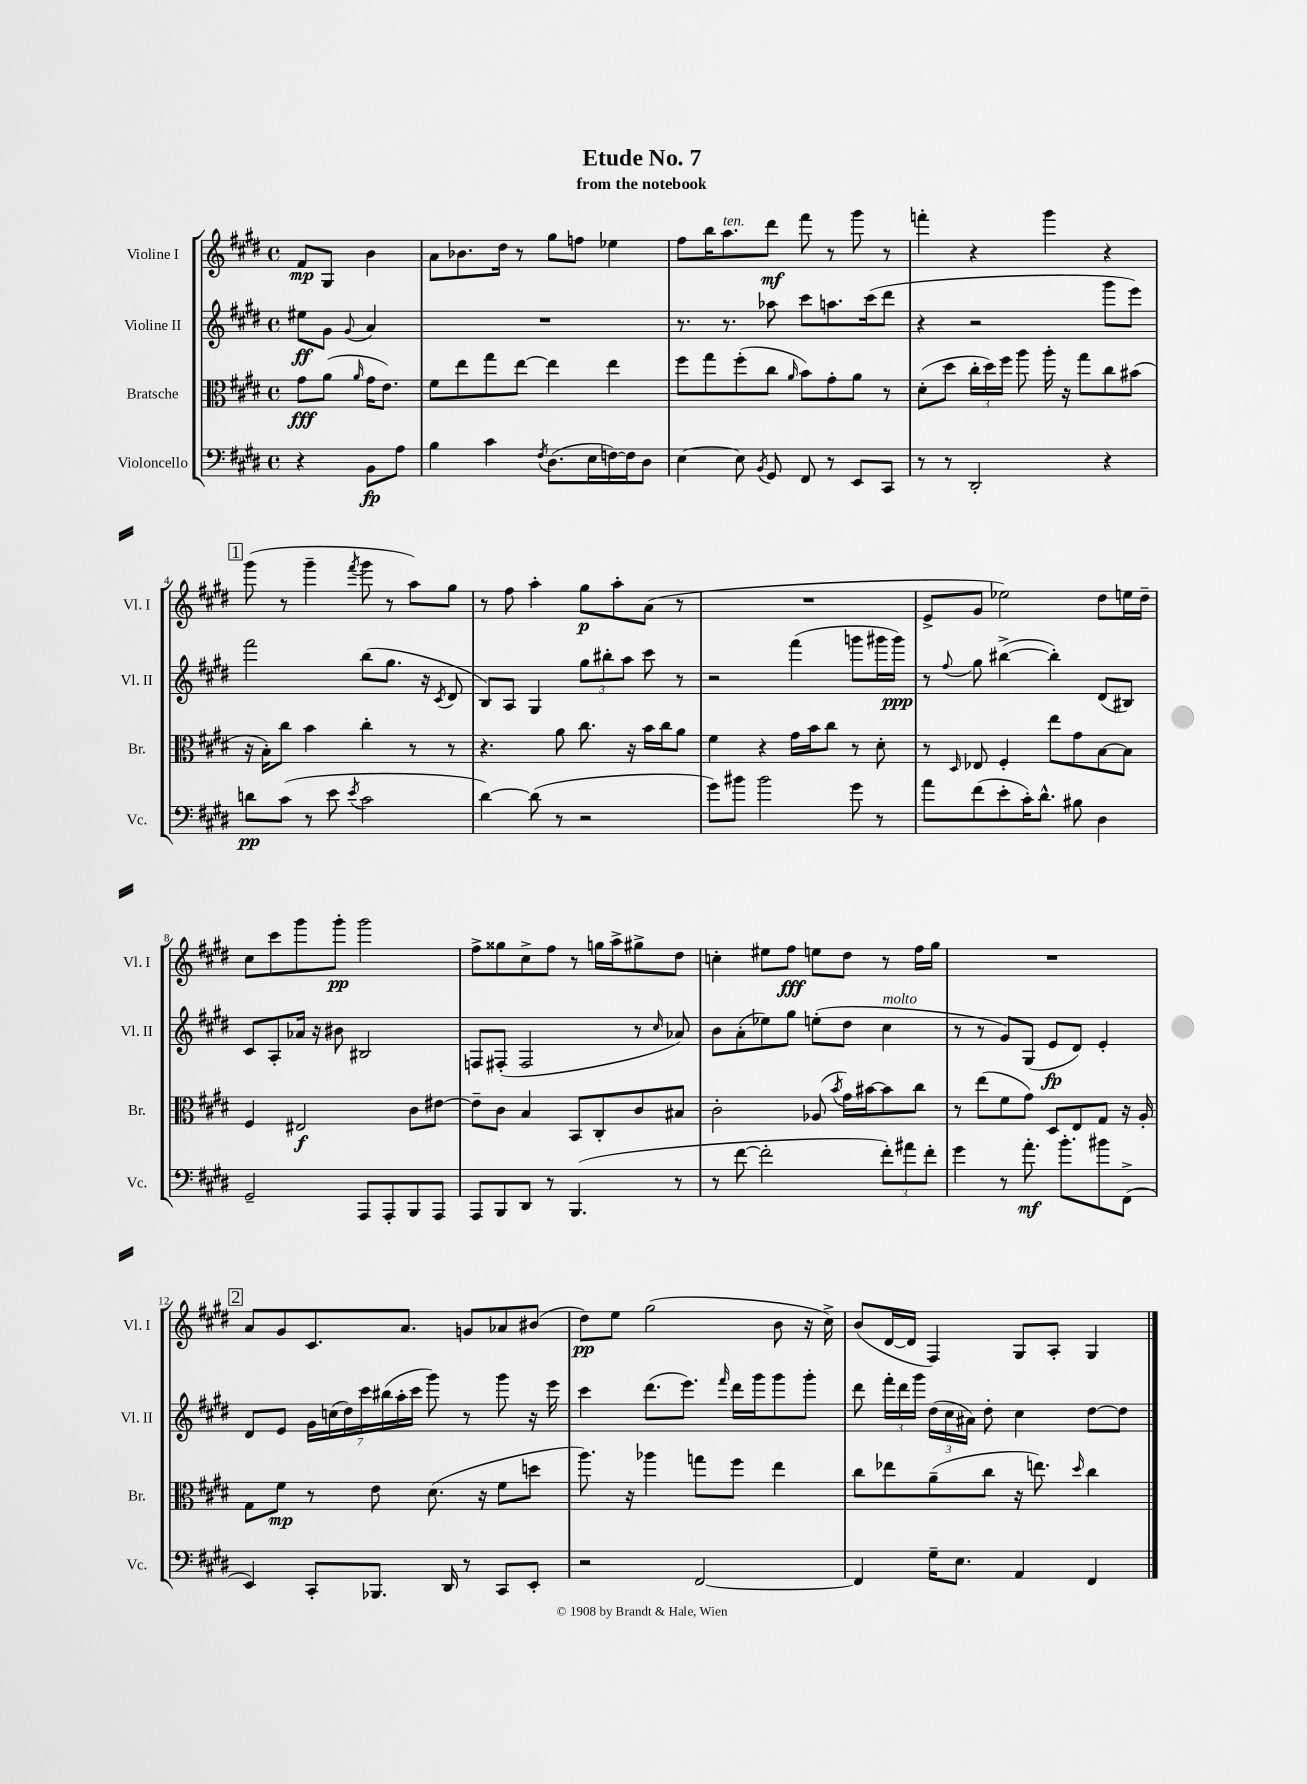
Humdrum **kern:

**kern	**dynam	**kern	**dynam	**kern	**dynam	**kern	**dynam
*part4	*part4	*part3	*part3	*part2	*part2	*part1	*part1
*staff4	*staff4	*staff3	*staff3	*staff2	*staff2	*staff1	*staff1
*I"Violoncello	*	*I"Bratsche	*	*I"Violine II	*	*I"Violine I	*
*I'Vc.	*	*I'Br.	*	*I'Vl. II	*	*I'Vl. I	*
*clefF4	*	*clefC3	*	*clefG2	*	*clefG2	*
*k[f#c#g#d#]	*	*k[f#c#g#d#]	*	*k[f#c#g#d#]	*	*k[f#c#g#d#]	*
*M4/4	*	*M4/4	*	*M4/4	*	*M4/4	*
*met(c)	*	*met(c)	*	*met(c)	*	*met(c)	*
=	=	=	=	=	=	=	=
4r	.	8g#\L	fff	8ee#X\L	ff	8f#/L	mp
.	.	(8a\J	.	8g#\J	.	8G#/J	.
.	.	16qqa/	.	8qqg#/	.	.	.
8BB\L	fp	16g#\KL	.	4a/	.	4b\	.
.	.	8.e\J)	.	.	.	.	.
8A\J	.	.	.	.	.	.	.
=1	=1	=1	=1	=1	=1	=1	=1
4B\	.	8f#\L	.	1r	.	8a\L	.
.	.	8ee\	.	.	.	8.b-X\	.
4c#\	.	8gg#\	.	.	.	.	.
.	.	.	.	.	.	16dd#\Jk	.
.	.	[8ee\J	.	.	.	8r	.
8qF#/	.	.	.	.	.	.	.
(8.D#\L	.	4ee\]	.	.	.	8gg#\L	.
.	.	.	.	.	.	8ffn\J	.
16E\L	.	.	.	.	.	.	.
[16Fn\)	.	4ee\	.	.	.	4ee-X\	.
16F\J]	.	.	.	.	.	.	.
8D#\J	.	.	.	.	.	.	.
=2	=2	=2	=2	=2	=2	=2	=2
[4E\	.	8ff#\L	.	8.r	.	8ff#\L	.
.	.	8gg#\	.	.	.	16bb\K	.
!	!	!	!	!	!	!LO:TX:a:i:t=ten.	!
.	.	.	.	8.r	.	8.aa\	.
8E\]	.	(8ff#'\	.	.	.	.	.
8qBB/	.	.	.	.	.	.	.
8GG#/	.	8cc#\J	.	8aa-X\	.	8ddd#\J	mf
.	.	16qqa/	.	.	.	.	.
8FF#/	.	8b\L)	.	8ccc#\L	.	8fff#\	.
8r	.	8g#'\	.	8.aan\	.	8r	.
8EE/L	.	8a\J	.	.	.	8ggg#\	.
.	.	.	.	(16ccc#\k	.	.	.
8CC#/J	.	8r	.	8ddd#\J	.	8r	.
=3	=3	=3	=3	=3	=3	=3	=3
8r	.	(8d#'\L	.	4r	.	4fffn'\	.
8r	.	8dd#\J	.	.	.	.	.
2DD#'/	.	24cc#'\LL	.	2r	.	4r	.
.	.	24dd#\)	.	.	.	.	.
.	.	24ff#\JJ	.	.	.	.	.
.	.	8aa\	.	.	.	.	.
.	.	16aa'\	.	.	.	4ggg#\	.
.	.	16r	.	.	.	.	.
.	.	8gg#\L	.	.	.	.	.
4r	.	8cc#\	.	8ggg#\L	.	4r	.
.	.	(8b#X\J	.	8eee\J)	.	.	.
!!LO:LB:g=z
!!LO:REH:place=s1:t=1
=4	=4	=4	=4	=4	=4	=4	=4
8dn\L	pp	16r	.	2fff#\	.	(8ggg#\	.
.	.	16B'\KL)	.	.	.	.	.
(8c#\J	.	8cc#\J	.	.	.	8r	.
8r	.	4b\	.	.	.	4ggg#~\	.
8e\	.	.	.	.	.	.	.
8qe/	.	.	.	.	.	8qfff#/	.
2c#\	.	4cc#'\	.	(8bb\L	.	8ggg#\	.
.	.	.	.	8.gg#\J	.	8r	.
.	.	8r	.	.	.	8aa\L)	.
.	.	.	.	16r	.	.	.
.	.	.	.	8qc#/	.	.	.
.	.	8r	.	8d#/	.	8gg#\J	.
=5	=5	=5	=5	=5	=5	=5	=5
[4d#\)	.	4.r	.	8B/L)	.	8r	.
.	.	.	.	8A/J	.	8ff#\	.
(8d#\]	.	.	.	4G#/	.	4aa'\	.
8r	.	8a\	.	.	.	.	.
2r	.	8.cc#\	.	12gg#\L	.	8gg#\L	p
.	.	.	.	12bb#X'\	.	.	.
.	.	.	.	.	.	8aa'\	.
.	.	.	.	12aa\J	.	.	.
.	.	16r	.	.	.	.	.
.	.	16b\LL	.	8ccc#\	.	(8a\J	.
.	.	16cc#\J	.	.	.	.	.
.	.	8a\J	.	8r	.	8r	.
=6	=6	=6	=6	=6	=6	=6	=6
8g#\L)	.	4f#\	.	2r	.	1r	.
8b#X\J	.	.	.	.	.	.	.
2b#\	.	4r	.	.	.	.	.
.	.	16g#\LL	.	(4fff#\	.	.	.
.	.	16b\J	.	.	.	.	.
.	.	8cc#\J	.	.	.	.	.
8g#\	.	8r	.	8gggn\L	.	.	.
8r	.	8d#'\	.	16ggg#X\L	.	.	.
.	.	.	.	16ggg#\JJ)	ppp	.	.
=7	=7	=7	=7	=7	=7	=7	=7
8a\L	.	8r	.	8r	.	8e^/L	.
.	.	16qqD#/	.	8qqff#/	.	.	.
(8f#\	.	8E-X/	.	8gg#\	.	8g#/J	.
8e'\	.	4F#'/	.	([4bb#X^\	.	2ee-X\)	.
16c#'\K)	.	.	.	.	.	.	.
8.d#^^\J	.	.	.	.	.	.	.
.	.	8ee\L	.	4bb#'\])	.	.	.
8B#X\	.	8g#\	.	.	.	.	.
4D#\	.	[8B\	.	(8d#/L	.	8dd#\L	.
.	.	8B\J]	.	8B#X/J)	.	16een\L	.
.	.	.	.	.	.	16dd#~\JJ	.
!!LO:LB:g=z
=8	=8	=8	=8	=8	=8	=8	=8
2GG#~/	.	4F#/	.	8c#/L	.	8cc#\L	.
.	.	.	.	8A'/	.	8ccc#\	.
.	.	2E#X/	f	16a-X/Jk	.	8ggg#\	.
.	.	.	.	16r	.	.	.
.	.	.	.	8b#X\	.	8ggg#'\J	pp
8AAA/L	.	.	.	2B#X/	.	2ggg#\	.
8AAA'/	.	.	.	.	.	.	.
8BBB/	.	8c#\L	.	.	.	.	.
8AAA/J	.	[8e#X\J	.	.	.	.	.
=9	=9	=9	=9	=9	=9	=9	=9
8AAA/L	.	8e#~\L]	.	8Fn/L	.	8ff#^\L	.
8BBB/	.	8c#\J	.	(8F#X'/J	.	8gg##X\	.
8DD#/J	.	4B/	.	2F#/	.	8cc#^\	.
8r	.	.	.	.	.	8ff#\J	.
(4.BBB/	.	8BB/L	.	.	.	8r	.
.	.	8C#'/	.	.	.	16ggn\LL	.
.	.	.	.	.	.	16aa^\J	.
.	.	8c#/	.	8r	.	8gg#X^\	.
.	.	.	.	16qqcc#/	.	.	.
8r	.	8B#X/J	.	8a-X/)	.	8dd#\J	.
=10	=10	=10	=10	=10	=10	=10	=10
8r	.	2c#'\	.	8b\L	.	4ccn'\	.
[8f#\	.	.	.	(8a'\	.	.	.
2f#'\]	.	.	.	8ee-X\)	.	8ee#X\L	.
.	.	.	.	8gg#\J	.	8ff#\J	fff
.	.	(8A-X/	.	(8een'\L	.	8een\L	.
.	.	8qb/	.	.	.	.	.
.	.	16g#\LL)	.	8dd#\J	.	8dd#\J	.
.	.	[16b#X\J	.	.	.	.	.
!	!	!	!	!LO:TX:a:i:t=molto	!	!	!
12f#'\L)	.	8b#\]	.	4cc#\	.	8r	.
12a#X\	.	.	.	.	.	.	.
.	.	8cc#\J	.	.	.	16ff#\LL	.
12f#'\J	.	.	.	.	.	.	.
.	.	.	.	.	.	16gg#\JJ	.
=11	=11	=11	=11	=11	=11	=11	=11
4g#\	.	8r	.	8r	.	1r	.
.	.	(8ee\L	.	8r	.	.	.
8r	.	8f#\	.	8g#/L)	.	.	.
8.a'\	mf	8g#\J)	.	(8G#/J	.	.	.
.	.	8D#/L	.	8e/L	fp	.	.
8.b'\L	.	.	.	.	.	.	.
.	.	8E/	.	8d#/J)	.	.	.
8b#X\	.	8G#/J	.	4e'/	.	.	.
(8FF#^\J	.	16r	.	.	.	.	.
.	.	16A'/	.	.	.	.	.
!!LO:LB:g=z
!!LO:REH:place=s1:t=2
=12	=12	=12	=12	=12	=12	=12	=12
4EE/)	.	8G#\L	.	8d#/L	.	8a/L	.
.	.	8f#\J	mp	8e/J	.	8g#/	.
8CC#'/L	.	8r	.	28g#\LL	.	8.c#/	.
.	.	.	.	(28ccn\	.	.	.
.	.	.	.	28dd#\)	.	.	.
.	.	.	.	28ccc#\	.	.	.
8.BBB-X/J	.	8e\	.	.	.	.	.
.	.	.	.	(28bb#X\	.	.	.
.	.	.	.	28aa'\	.	.	.
.	.	.	.	.	.	8.a/J	.
.	.	.	.	28ccc#\JJ	.	.	.
.	.	(8.d#\	.	8ggg#\)	.	.	.
16DD#/	.	.	.	.	.	.	.
8r	.	.	.	8r	.	8gn/L	.
.	.	16r	.	.	.	.	.
8CC#/L	.	8f#\L	.	8ggg#\	.	8a-X/	.
8EE'/J	.	8ddn\J	.	16r	.	(8b#X/J	.
.	.	.	.	16eee\	.	.	.
=13	=13	=13	=13	=13	=13	=13	=13
2r	.	8.aa\)	.	4ccc#\	.	8dd#\L)	pp
.	.	.	.	.	.	8ee\J	.
.	.	16r	.	.	.	.	.
.	.	4aa-X\	.	(8.ddd#\L	.	(2gg#\	.
.	.	.	.	8.eee\J)	.	.	.
[2FF#/	.	8ggn\L	.	.	.	.	.
.	.	.	.	16qqfff#/	.	.	.
.	.	8ff#\J	.	16ddd#\LL	.	.	.
.	.	.	.	16ggg#\J	.	.	.
.	.	4ee\	.	8ggg#\	.	8b\	.
.	.	.	.	8ggg#'\J	.	16r	.
.	.	.	.	.	.	16cc#^\)	.
=14	=14	=14	=14	=14	=14	=14	=14
4FF#/]	.	8cc#\L	.	8ddd#\	.	(8b/L	.
.	.	8ee-X\	.	24fff#'\LL	.	[16d#/L	.
.	.	.	.	24ddd#\	.	.	.
.	.	.	.	.	.	16d#/JJ]	.
.	.	.	.	24ggg#\JJ	.	.	.
16G#~\KL	.	(8a~\	.	(24dd#\LL	.	4F#/)	.
.	.	.	.	24cc#\	.	.	.
8.E\J	.	.	.	.	.	.	.
.	.	.	.	24a#X\JJ)	.	.	.
.	.	8cc#\J	.	8dd#'\	.	.	.
4AA/	.	16r	.	4cc#\	.	8G#/L	.
.	.	8.een\)	.	.	.	.	.
.	.	.	.	.	.	8A'/J	.
.	.	16qqdd#/	.	.	.	.	.
4FF#/	.	4cc#\	.	[8dd#\L	.	4G#/	.
.	.	.	.	8dd#\J]	.	.	.
==	==	==	==	==	==	==	==
*-	*-	*-	*-	*-	*-	*-	*-
